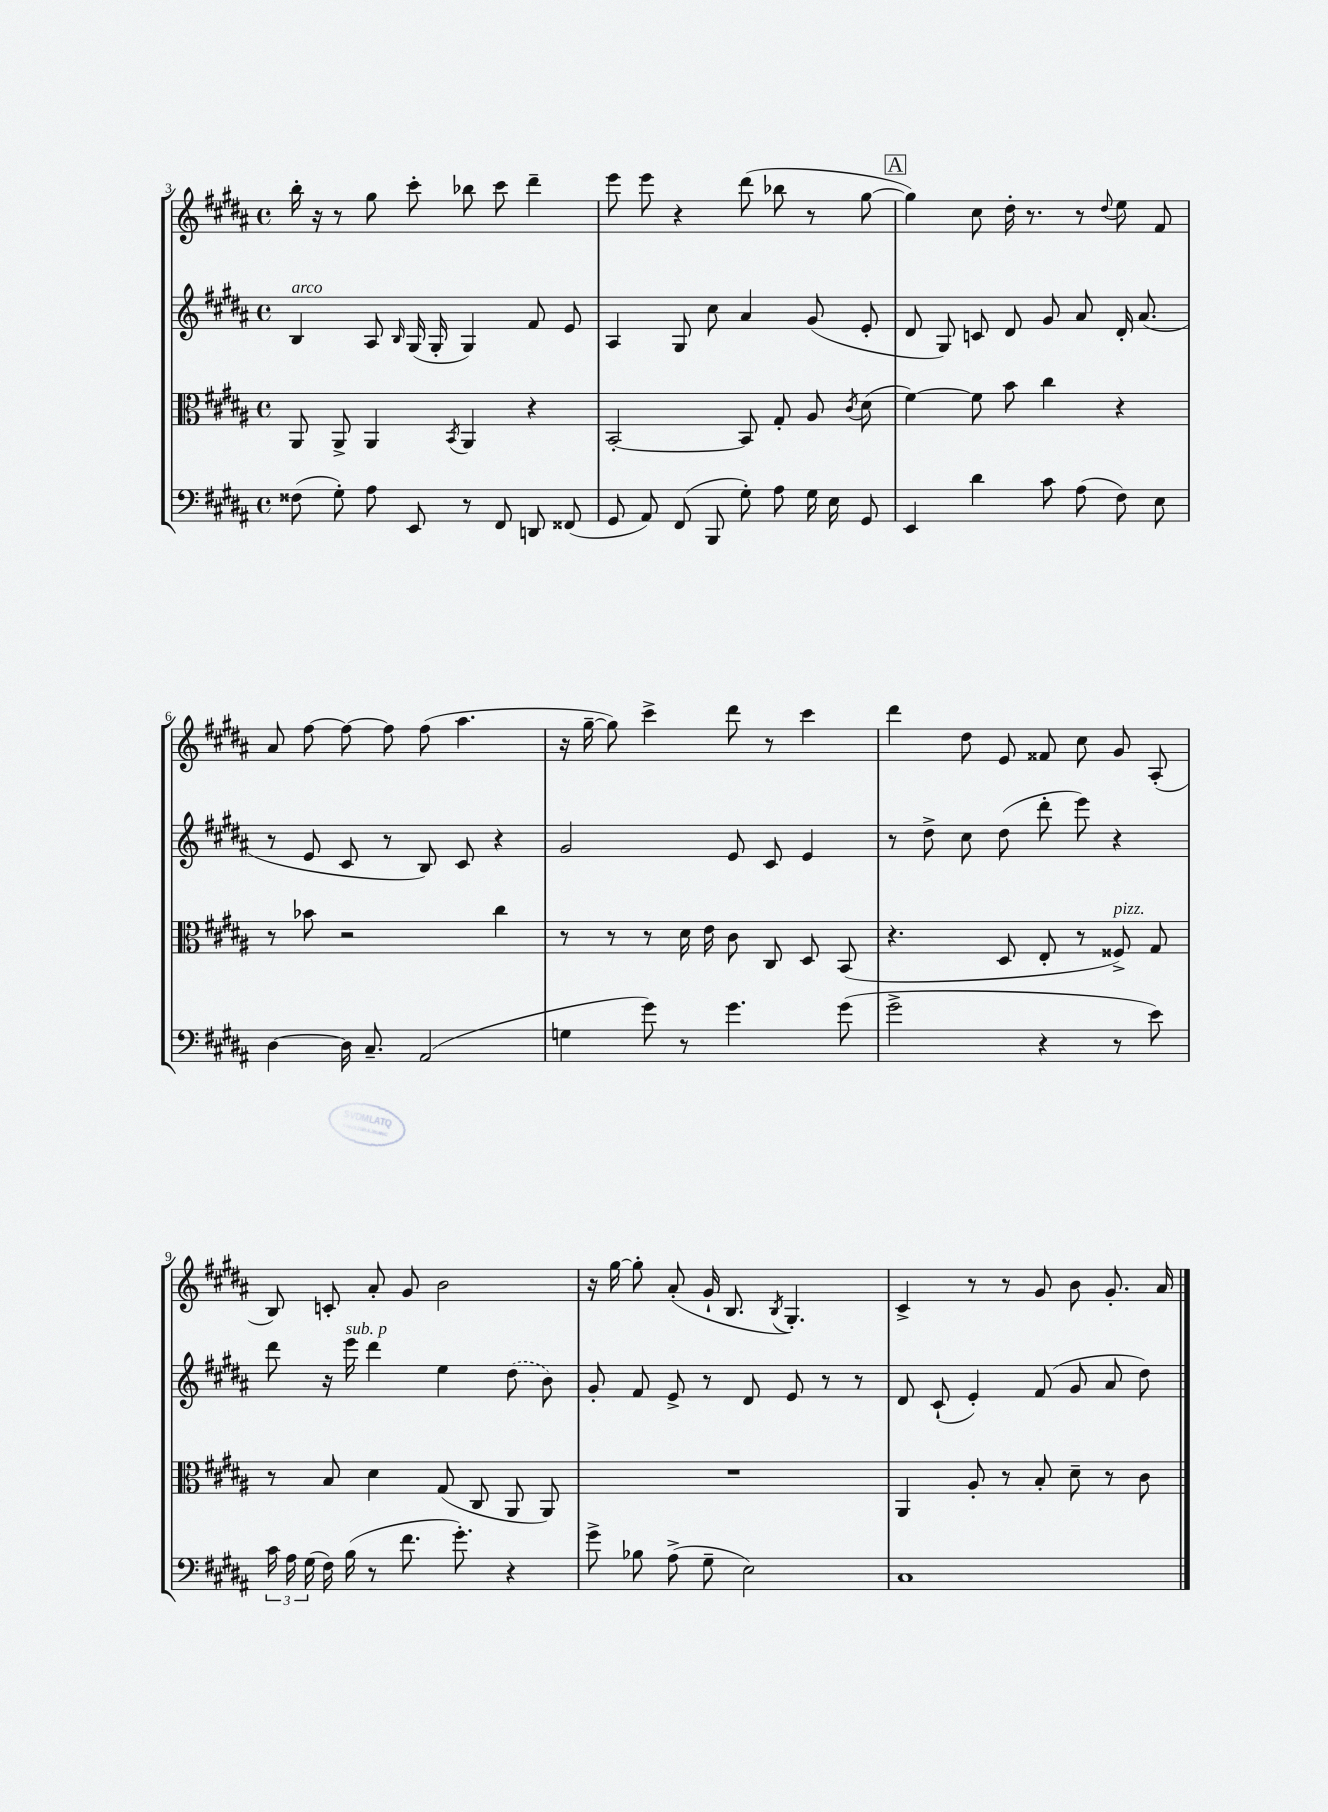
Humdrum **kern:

**kern	**kern	**kern	**kern
*staff4	*staff3	*staff2	*staff1
*clefF4	*clefC3	*clefG2	*clefG2
*k[f#c#g#d#a#]	*k[f#c#g#d#a#]	*k[f#c#g#d#a#]	*k[f#c#g#d#a#]
*M4/4	*M4/4	*M4/4	*M4/4
*met(c)	*met(c)	*met(c)	*met(c)
(8F##\	8AA#/	4B/	16bb'\
.	.	.	16r
8G#'\)	8AA#^/	.	8r
8A#\	4AA#/	8A#/	8gg#\
.	.	16qqB/	.
8EE/	.	(16G#/	8ccc#'\
.	.	16G#'/	.
.	8qBB/	.	.
8r	4AA#/	4G#/)	8bb-\
8FF#/	.	.	8ccc#\
8DD/	4r	8f#/	4ddd#~\
(8FF##/	.	8e/	.
=	=	=	=
8GG#/	[2BB'/	4A#/	8eee\
8AA#/)	.	.	8eee\
(8FF#/	.	8G#/	4r
8BBB/	.	8cc#\	.
8G#'\)	8BB/]	4a#/	(8ddd#\
8A#\	8G#'/	.	8bb-\
16G#\	8A#/	(8g#/	8r
16E\	.	.	.
.	8qc#/	.	.
8GG#/	(8d#\	8e'/	[8gg#\
=	=	=	=
4EE/	[4f#\)	8d#/	4gg#\])
.	.	8G#/)	.
4d#\	8f#\]	8c/	8cc#\
.	8b\	8d#/	16dd#'\
.	.	.	8.r
8c#\	4cc#\	8g#/	.
(8A#\	.	8a#/	8r
.	.	.	8qqdd#/
8F#\)	4r	16d#'/	8ee\
.	.	(8.a#/	.
8E\	.	.	8f#/
=	=	=	=
[4D#\	8r	8r	8a#/
.	8b-\	8e/	[8ff#\
16D#\]	2r	8c#/	8ff#\_
8.C#~/	.	.	.
.	.	8r	8ff#\]
(2AA#/	.	8B/)	(8ff#\
.	.	8c#/	4.aa#\
.	4cc#\	4r	.
=	=	=	=
4G\	8r	2g#/	16r
.	.	.	[16gg#~\
.	8r	.	8gg#\])
8g#\)	8r	.	4ccc#^\
8r	16d#\	.	.
.	16e\	.	.
4.g#\	8c#\	8e/	8ddd#\
.	8C#/	8c#/	8r
.	8D#/	4e/	4ccc#\
(8g#\	(8BB/	.	.
=	=	=	=
2g#^\	4.r	8r	4ddd#\
.	.	8dd#^\	.
.	.	8cc#\	8dd#\
.	8D#/	(8dd#\	8e/
4r	8E'/	8ddd#'\	8f##/
.	8r	8eee\)	8cc#\
8r	8F##^/)	4r	8g#/
8e\)	8G#/	.	(8A#'/
=	=	=	=
24c#\	8r	8ddd#\	8B/)
24A#\	.	.	.
(24G#\	.	.	.
16F#\)	8B/	16r	8c'/
(16B\	.	16eee\	.
8r	4d#\	4ddd#\	8a#'/
8.f#\	.	.	8g#/
.	(8G#/	4ee\	2b\
8.g#'\)	.	.	.
.	8C#/	.	.
4r	8AA#/	(8dd#\	.
.	8AA#/)	8b\)	.
=	=	=	=
8g#^\	1r	8g#'/	16r
.	.	.	[16gg#\
8B-\	.	8f#/	8gg#'\]
(8A#^\	.	8e^/	(8a#'/
8G#~\	.	8r	16g#`/
.	.	.	8.B/
2E\)	.	8d#/	.
.	.	.	8qB/
.	.	8e/	4.G#'/)
.	.	8r	.
.	.	8r	.
=	=	=	=
1C#	4AA#/	8d#/	4c#^/
.	.	(8c#`/	.
.	8A#'/	4e'/)	8r
.	8r	.	8r
.	8B'/	(8f#/	8g#/
.	8d#~\	8g#/	8b\
.	8r	8a#/	8.g#'/
.	8c#\	8dd#\)	.
.	.	.	16a#/
==	==	==	==
*-	*-	*-	*-
